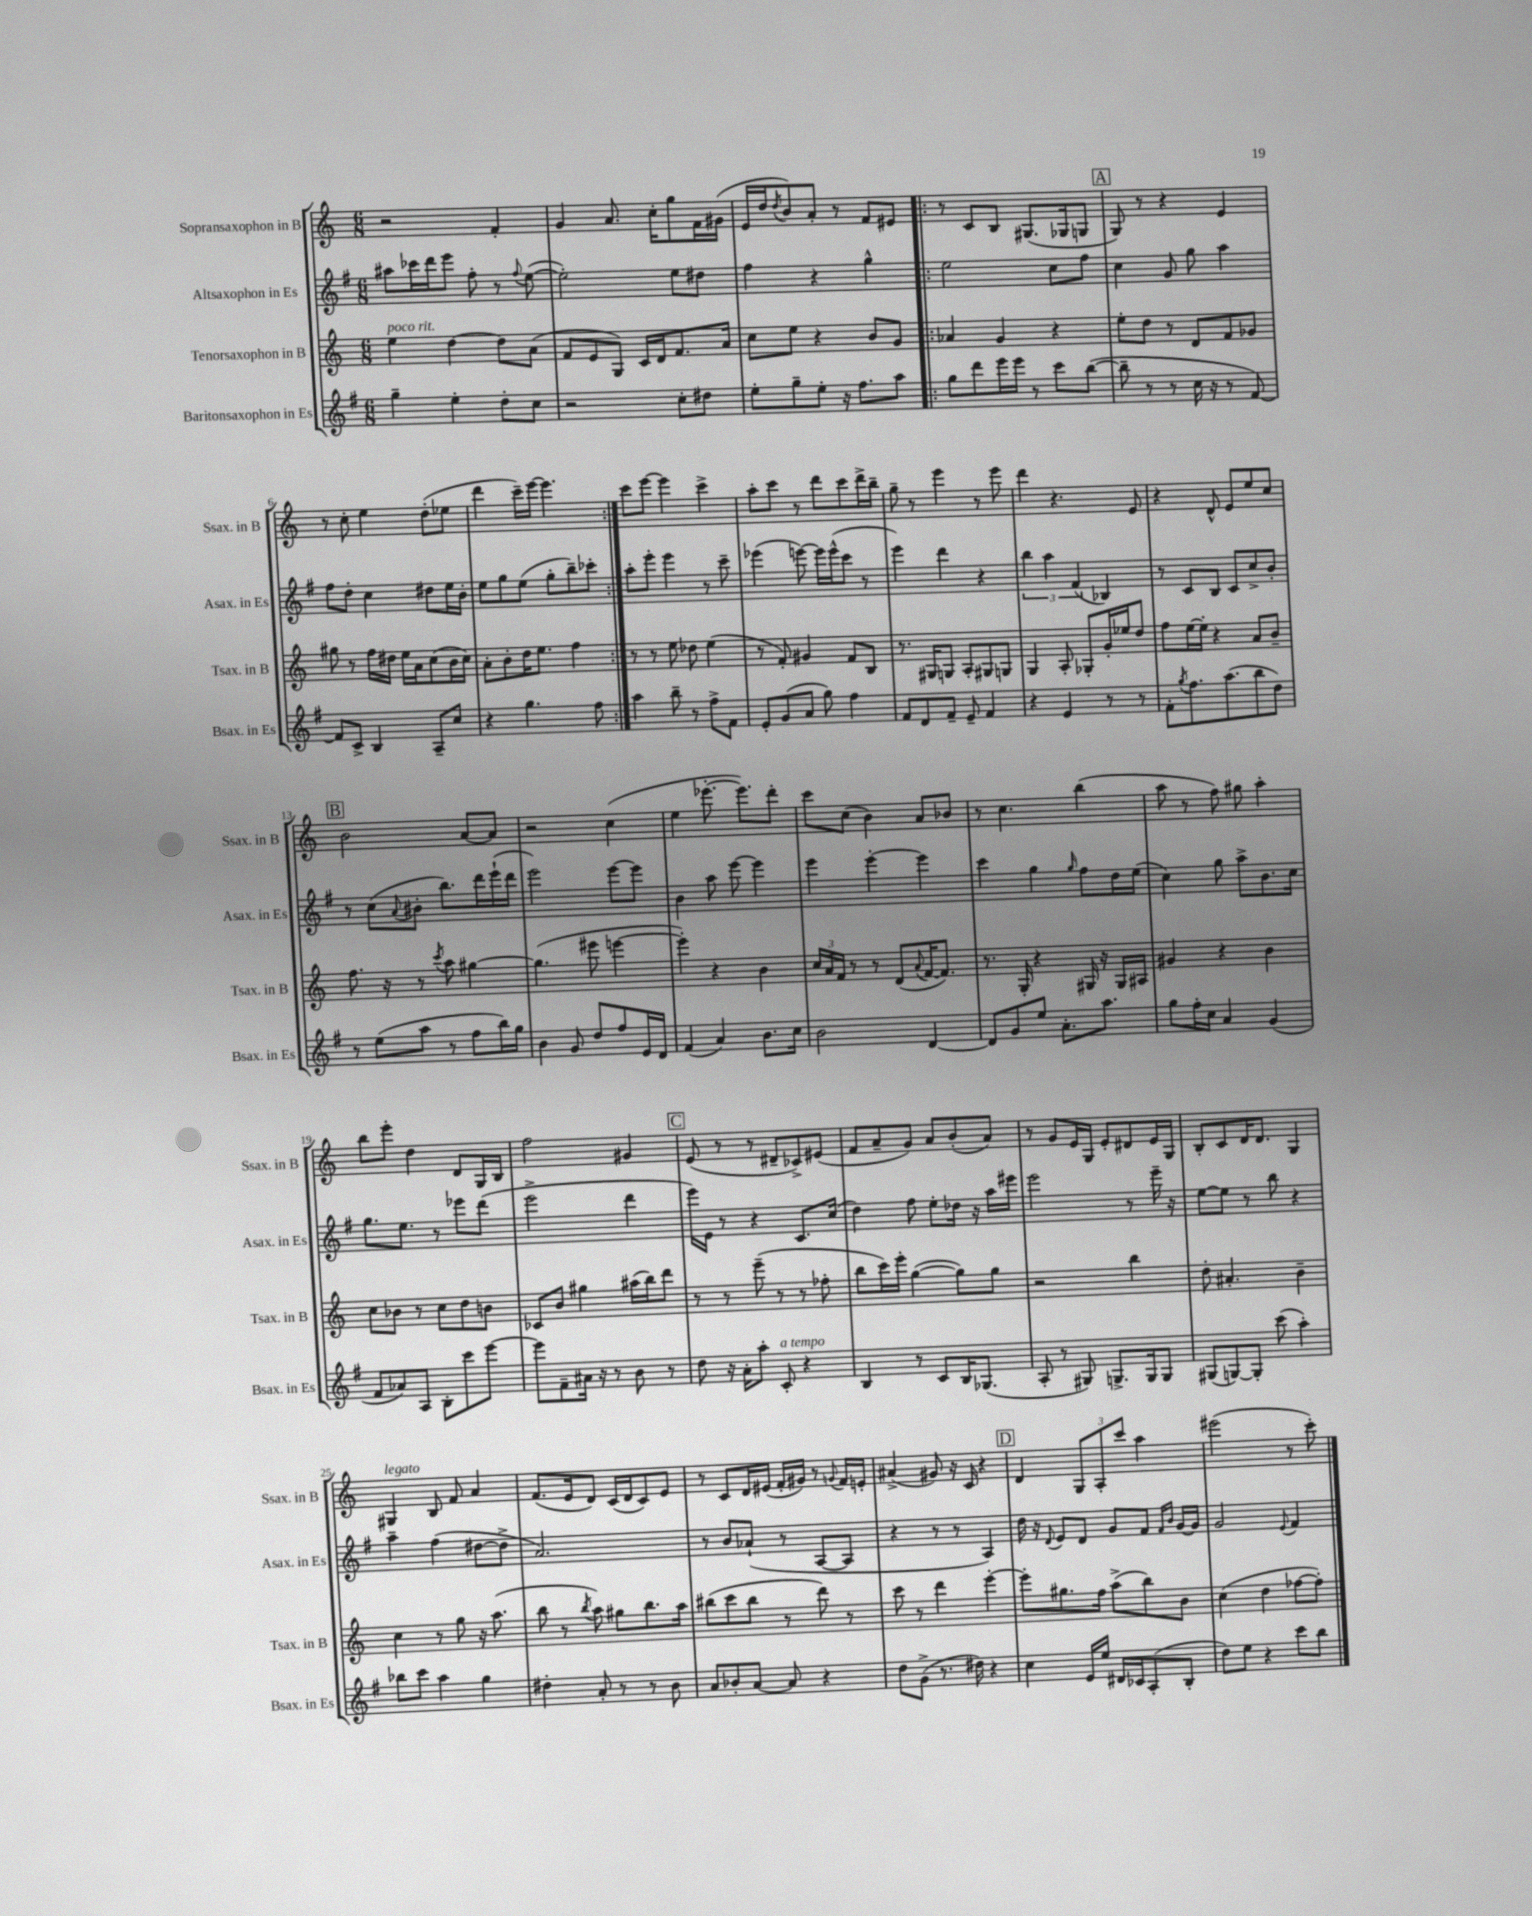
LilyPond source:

<<
\new StaffGroup <<
\new Staff = "s0" \with { instrumentName = "Sopransaxophon in B" shortInstrumentName = "Ssax. in B" } {
    \clef treble \key c \major \numericTimeSignature \time 6/8
    r2 f'4-. |
    g'4 a'8. c''16-. g''8 f'16 gis'16( |
    e'16 d''16 \acciaccatura { d''8 } b'8) a'8-. r8 f'8 eis'8 |
    \repeat volta 2 { r8 c'8 b8 gis8.( ges16 g8 |
    \mark \markup { \box "A" } g8) r8 r4 e'4 |
    r8 c''8-. e''4 d''8-.( ees''8 |
    d'''4 c'''16--) e'''16~ e'''4. | }
    c'''8 e'''8~ e'''4 c'''4-> |
    a''8-. c'''8 r8 d'''8 c'''8 d'''16-> b''16-- |
    g''8-- r8 e'''4 r8 e'''8 |
    d'''4 r4. e'8 |
    r4 d'8-^ e'8 e''8 c''8 |
    \mark \markup { \box "B" } b'2 a'8~ a'8 |
    r2 c''4( |
    e''4 ees'''8.~-. ees'''8.) d'''8-. |
    c'''8 c''8( b'4) a'8 bes'8 |
    r8 c''4. b''4( |
    a''8 r8 f''8) gis''8 a''4-. |
    b''8 e'''8-. d''4 d'8 g16 b16 |
    f''2 gis'4 |
    \mark \markup { \box "C" } e'8( r8 r8 dis'8-- ces'8->) eis'8( |
    f'8 a'8-- g'8) a'8 b'8-.( a'8) |
    r8 g'8 e'16 g16 e'8-. dis'8 e'16 g16 |
    b8-. c'8 d'16 d'8. g4 |
    gis4^\markup { \italic "legato" } b8 f'8 a'4 |
    f'8.( e'16 d'8) c'16( d'16 c'8) e'8 |
    r8 c'8 d'16 eis'16( f'16-. gis'16) r8 \appoggiatura { g'8 } f'16 e'16-. |
    ais'4->( gis'8) r16 c'16 r4 |
    \mark \markup { \box "D" } d'4 \tuplet 3/2 { g8 a8-. c'''8 } a''4 |
    eis'''2( r8 c'''8-.) \bar "|." |
}
\new Staff = "s1" \with { instrumentName = "Altsaxophon in Es" shortInstrumentName = "Asax. in Es" } {
    \clef treble \key g \major \numericTimeSignature \time 6/8
    ais''8 ces'''16 d'''16 e'''8 fis''8-. r8 \appoggiatura { fis''8 } e''8~( |
    e''2-.) e''8 dis''8 |
    fis''4 r4 g''4-^ |
    \repeat volta 2 { e''2 c''8 fis''8 |
    \mark \markup { \box "A" } c''4 g'8 g''8 a''4 |
    fis''8 d''8-. c''4 dis''8 e''16 b'16-. |
    e''8 g''8 e''8( g''8-. b''8--) ces'''8-. | }
    a''8-. e'''8-. e'''4 r8 c'''8-- |
    ees'''4( e'''8~) e'''16 e'''16-^( c'''8 r8 |
    e'''4) d'''4 r4 |
    \tuplet 3/2 { b''4 a''4 fis'4( } bes4) |
    r8 c'8 b8 c'8 c''8-> b'8-. |
    \mark \markup { \box "B" } r8 c''8( \appoggiatura { a'8 } bis'8-. b''8.) d'''16 e'''16-!( d'''16 |
    e'''2) e'''8~ e'''8 |
    b'4 a''8 e'''8~ e'''4 |
    e'''4 e'''4~-. e'''4 |
    c'''4 g''4 \grace { g''16 } fis''8 d''16 e''16( |
    c''4) g''8 a''8-> b'8. c''16 |
    g''8. e''8. r8 ees'''8 d'''8( |
    e'''2-> d'''4 |
    \mark \markup { \box "C" } e'''16) e'16 r8 r4 c'8. c''16( |
    d''4) fis''8 e''8-. des''16 r16 a''16 eis'''16 |
    e'''2 r8 e'''16-- r16 |
    e''8~ e''8 r8 b''8 r4 |
    a''4-- fis''4( dis''8~ dis''8-> |
    a'2.) |
    r8 b'8 aes'8-!( r8 a8~ a8 |
    r4 r8 r8 a4) |
    \mark \markup { \box "D" } d''16 r16 \appoggiatura { d'8 } e'8 d'8 g'8 fis'8 \grace { fis'16 b'16 } g'16~ g'16 |
    g'2 \appoggiatura { e'8 } fis'4 \bar "|." |
}
\new Staff = "s2" \with { instrumentName = "Tenorsaxophon in B" shortInstrumentName = "Tsax. in B" } {
    \clef treble \key c \major \numericTimeSignature \time 6/8
    e''4^\markup { \italic "poco rit." } d''4~ d''8 a'8( |
    f'8 e'8 g8) c'16 d'16 f'8. a'16 |
    c''8 e''8 r4 b'8 g'8 |
    \repeat volta 2 { aes'4 g'4 r4 |
    \mark \markup { \box "A" } e''8-. d''8 r8 d'8 f'8 ges'8 |
    gis''8 r8 f''16 dis''16 e''16 a'16 c''8( b'16 c''16) |
    a'8-. b'8-. d''16 e''8. f''4 | }
    r8 r8 e''8 des''8 e''4( |
    r8 f'8-.) gis'4 f'8 b8 |
    r8. gis16 g8 a8-. gis8 g8 |
    g4 a8-. ges8-. g'16-. ees''16 d''8 |
    f''8 e''16~ e''16-. r4 a'8 b'8-- |
    \mark \markup { \box "B" } f''8. r16 r8 \acciaccatura { c'''8 } a''8 gis''4~ |
    gis''4.( eis'''8 e'''4~ |
    e'''4-.) r4 b'4 |
    \tuplet 3/2 { c''16 a'16 f'16 } r8 r8 d'8( \appoggiatura { a'8 } f'16~ f'8.) |
    r8. g16-. r4 gis16 r16 gis16 ais16 |
    gis'4 r4 b'4 |
    c''8 bes'8 r8 c''8 d''8 b'8 |
    ces'8 b'8 gis''4 ais''16( b''16) d'''8 |
    \mark \markup { \box "C" } r8 r8 e'''8--( r8 r8 fes''8-. |
    b''8 c'''16) e'''16-. g''4~( g''8) g''8 |
    r2 b''4 |
    d''8-. ais'4.-. b'4-- |
    c''4 r8 g''8 r16 a''8.( |
    b''8 r8 \acciaccatura { b''8 } a''8) gis''8 b''8. a''16 |
    bis''8( c'''8 bis''8 r8 d'''8) r8 |
    c'''8 r8 d'''4 e'''4~-. |
    \mark \markup { \box "D" } e'''8-. gis''8. f''16 a''8->( b''8) b'8 |
    c''4( d''4 fes''8~ fes''8-.) \bar "|." |
}
\new Staff = "s3" \with { instrumentName = "Baritonsaxophon in Es" shortInstrumentName = "Bsax. in Es" } {
    \clef treble \key g \major \numericTimeSignature \time 6/8
    g''4-- e''4-. d''8-. c''8 |
    r2 c''8-. dis''8 |
    e''8-. g''8-- e''8-. r16 fis''8. a''8 |
    \repeat volta 2 { g''8 d'''8 e'''16 e'''16 r8 c'''8 b''8~( |
    \mark \markup { \box "A" } b''8-- r8 r8 c''16 r16 r8 fis'8~) |
    fis'8 c'8-> b4 a8-- c''8 |
    r4 g''4. fis''8 | }
    a''4 b''8-- r8 fis''8-> fis'8 |
    e'8-. g'8( a'8 g''8) fis''4 |
    fis'8 d'8 fis'8-- e'8-- fis'4 |
    r4 e'4 r8 r8 |
    fis'8-. \acciaccatura { g''8 } fis''8. a''8.( b''8 d''8) |
    \mark \markup { \box "B" } r8 e''8( a''8 r8 fis''8 b''16) g''16 |
    b'4 g'8 d''8 fis''8 e'16 d'16 |
    fis'4( a'4) b'8. c''16 |
    b'2 d'4~ |
    d'8 g'8 e''8 a'8.-. a''8. |
    g''8 fis''16-. c''16 a'4 g'4( |
    fis'8 aes'8) a8 b8-. c'''8 e'''8~ |
    e'''8 fis'8-- ais'16 r16 r8 b'8 r8 |
    \mark \markup { \box "C" } d''8 r16 a'16-. a''8-. c'8-.^\markup { \italic "a tempo" } r4 |
    b4 r8 c'8 b16 ges8.( |
    a8-. r8 gis8) g8.-> g16 g8 |
    gis8( g8~) g8-. c'''8( a''4-.) |
    bes''8 c'''8 a''4 g''4 |
    dis''4-. a'8-. r8 r8 b'8 |
    a'8 bes'8-. a'8~ a'8 r4 |
    d''8 g'8->( r8. dis''16) r4 |
    \mark \markup { \box "D" } c''4 e'16 e''16 dis'16 ces'16 a8-.( b8-. |
    d''8) e''8 r4 c'''8 b''8 \bar "|." |
}
>>
>>
